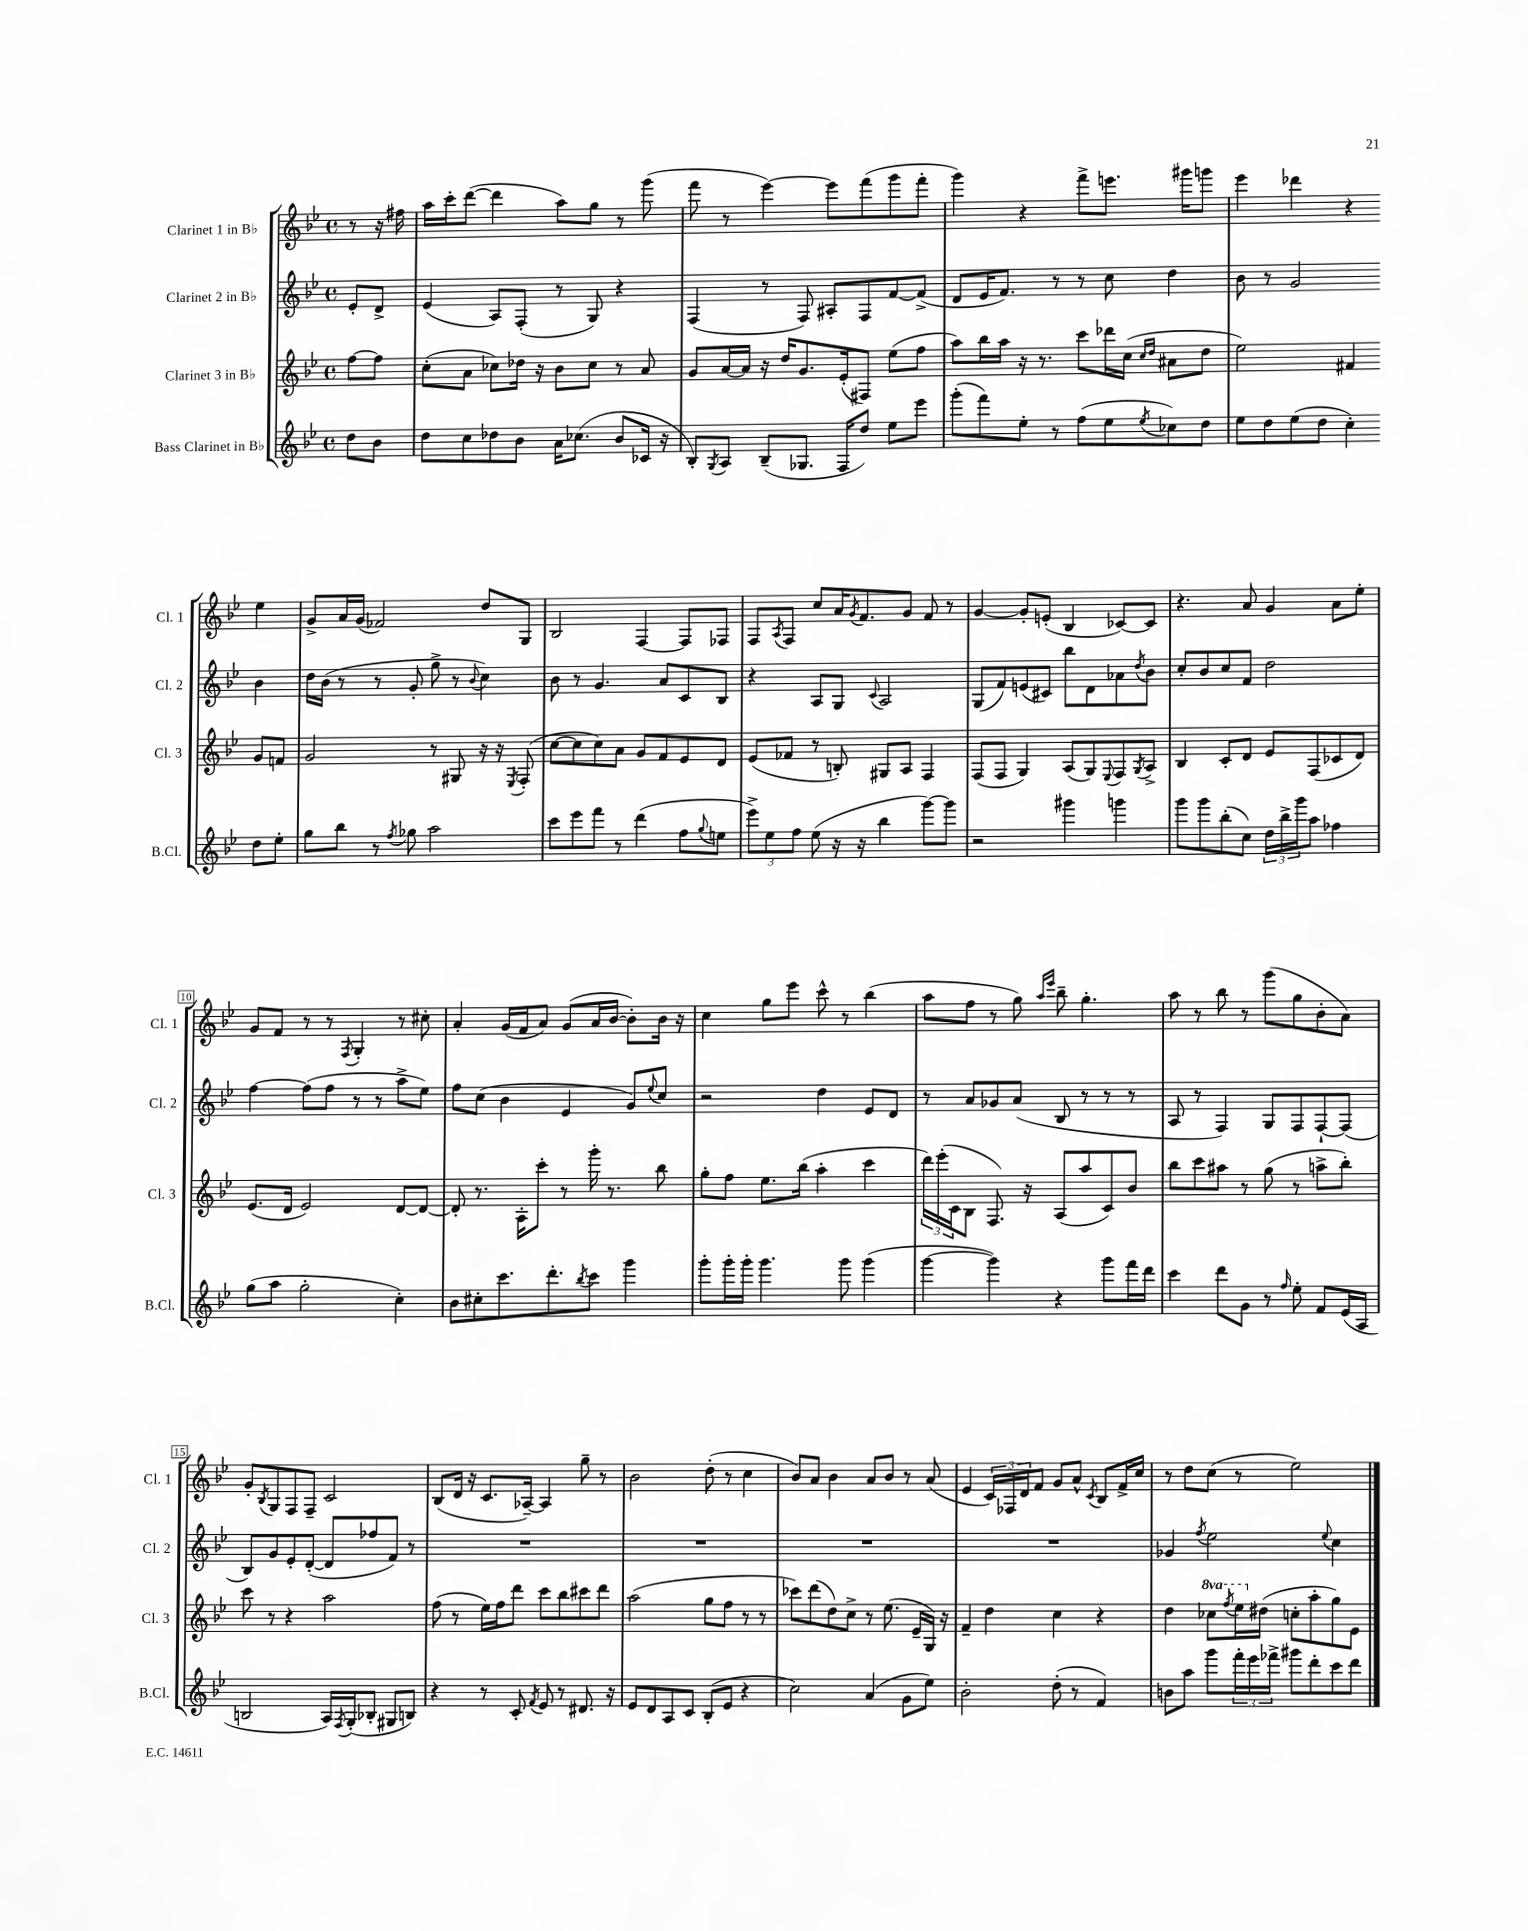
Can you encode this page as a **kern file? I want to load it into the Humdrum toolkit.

**kern	**kern	**kern	**kern
*staff4	*staff3	*staff2	*staff1
*clefG2	*clefG2	*clefG2	*clefG2
*k[b-e-]	*k[b-e-]	*k[b-e-]	*k[b-e-]
*M4/4	*M4/4	*M4/4	*M4/4
*met(c)	*met(c)	*met(c)	*met(c)
8dd	[8ff	8e-'	8r
8b-	8ff]	8d^	16r
.	.	.	16ff#
=	=	=	=
8dd	(8cc'	(4e-	16aa
.	.	.	16ccc'
8cc	8a	.	([8ddd
8dd-	8cc-)	8A)	4ddd]
8b-	16dd-	(8F'	.
.	16r	.	.
16a	8b-	8r	8aa)
(8.cc-	.	.	.
.	8cc-	8G)	8gg
8b-	8r	4r	8r
16c-	8a	.	(8ggg
16r	.	.	.
=	=	=	=
8B-')	8g	(4F	8fff
8qG	.	.	.
8A	[16a	.	8r
.	16a]	.	.
(8B-~	16r	8r	[4eee-)
.	16dd	.	.
8.G-	8.g	8F)	.
.	.	8A#'	8eee-]
16F	(16e-'	.	.
8dd)	8F#)	8F	(8fff
8ee-	(8ee-	[8f	8ggg
8eee-	8ff	(8f^]	8fff'
=	=	=	=
(8ggg'	8aa)	8d	4ggg)
8fff)	16bb-	16e-	.
.	16aa	8.f)	.
8ee-'	16r	.	4r
.	8.r	.	.
8r	.	8r	.
(8ff	8ccc	8r	8fff^
8ee-	16ddd-	8cc	8.eee
.	(16cc	.	.
.	16qqcc	.	.
8qee-	16qqdd	.	.
8cc-)	8a#	4dd	.
.	.	.	16ggg#
8dd	8dd	.	8ggg
=	=	=	=
8ee-	2ee-)	8b-	4eee-
8dd	.	8r	.
(8ee-	.	2g	4ddd-
8dd	.	.	.
4cc')	4f#	.	4r
8dd	8g	4b-	4ee-
8ee-'	8f	.	.
=	=	=	=
8gg	2g	16dd	8g^
.	.	(16b-	.
8bb-	.	8r	16a
.	.	.	(16g
8r	.	8r	2f-)
8qff	.	.	.
8gg-	.	8g'	.
2aa	8r	8gg^	.
.	8G#	8r	.
.	.	8qqb-	.
.	16r	4cc)	8dd
.	16r	.	.
.	8qE-	.	.
.	(8F'	.	8G
=	=	=	=
8ccc	[8cc	8b-	2B-
8eee-	8cc]	8r	.
8fff	8cc)	4.g	.
8r	8a	.	.
(4ddd	8g	.	[4F
.	8f	8a	.
8ff	8e-	8c	8F]
8qqgg	.	.	.
8ee	8d	8B-	8F-
=	=	=	=
12eee-^)	(8e-	4r	8F
12ee-	.	.	.
.	.	.	8qA
.	8f-	.	8F
12ff	.	.	.
(8ee-	8r	8A	8cc
16r	8B')	8G	16a
.	.	.	8qg
16r	.	.	8.f
.	.	8qqc	.
4bb-	8G#	2A	.
.	8A	.	8g
[8ggg)	4F	.	8f
8ggg]	.	.	8r
=	=	=	=
2r	(8F	(8G	[4g
.	8F	8f)	.
.	4G)	(8e	8g']
.	.	8c#)	(8e'
4ggg#	(8A	8bb-	4B-
.	8G)	8d	.
.	8qqE-	.	.
4ggg	8F	8a-	[8c-)
.	8qG	8qdd	.
.	8A^	8b-	8c-]
=	=	=	=
8ggg	4B-	8cc'	4.r
8ggg	.	8b-	.
(8bb-'	8c'	8cc	.
8cc)	8d	8f	8a
24dd	8e-	2dd	4g
24bb-^	.	.	.
24ggg	.	.	.
8aa	(8F	.	.
4ff-	8c-	.	8a
.	8d)	.	8ee-'
=	=	=	=
(8gg	(8.e-	[4ff	8g
8aa	.	.	8f
.	16d	.	.
2gg'	2e-)	(8ff]	8r
.	.	8ff	8r
.	.	.	8qF
.	.	8r	4G'
.	.	8r	.
4cc')	[8d	8aa^	8r
.	8d_	8ee-)	8cc#'
=	=	=	=
8b-	8d']	8ff	4a'
8cc#'	8.r	(8cc	.
8.ccc	.	4b-	(16g
.	16A'	.	16f
.	8ccc'	.	8a)
8.ddd'	.	.	.
.	8r	4e-	(8g
8qbb-	.	.	.
8ccc	16ggg'	.	16a
.	8.r	.	[16b-
4ggg	.	8g)	8b-'])
.	.	8qqee-	.
.	8bb-	8cc	16b-
.	.	.	16r
=	=	=	=
8ggg'	8gg'	2r	4cc
16ggg'	8ff	.	.
16ggg'	.	.	.
4.ggg	8.ee-	.	8gg
.	.	.	8eee-
.	(16bb-	.	.
.	4aa'	4dd	8ccc^^
8ggg	.	.	8r
(4ggg	4ccc	8e-	(4bb-
.	.	8d	.
=	=	=	=
[4ggg	24ddd)	8r	8aa
.	(24eee-'	.	.
.	24c	.	.
.	8B-	8a	8ff
4ggg])	8.F)	8g-	8r
.	.	(8a	8gg)
.	16r	.	.
.	.	.	16qqaa
.	.	.	16qqeee-
4r	(8A	8B-	8bb-~
.	8aa	8r	4.gg'
8ggg	8c)	8r	.
16fff	8b-	8r	.
16ddd	.	.	.
=	=	=	=
4ccc	8bb-	8A	8aa
.	8ccc	8r	8r
8ddd	8aa#	4F)	8bb-
8g	8r	.	8r
8r	(8gg	8G	(8ggg
16qqff	.	.	.
8ee-'	8r	8F	8gg
8f	8aa^	[8F`	8b-'
(16e-	8bb-')	(8F]	8a)
16A	.	.	.
=	=	=	=
2B	8ccc	8B-)	8g'
.	.	.	8qB-
.	8r	8g	8G
.	4r	8e-'	8F
.	.	([8d'	8F~
16A)	2aa	8d]	2c
8qF	.	.	.
(16G'	.	.	.
8B-'	.	8ff-	.
8G#	.	8f)	.
8B)	.	8r	.
=	=	=	=
4r	(8ff	1r	(8B-
.	8r	.	16d
.	.	.	16r
8r	16ee-)	.	8.c
.	16ff	.	.
8c'	8ddd	.	.
.	.	.	[16A-~)
8qf	.	.	.
8e-	8ccc	.	4A-]
8r	8bb-	.	.
8.d#	8ccc#	.	8gg~
.	8ddd	.	8r
16r	.	.	.
=	=	=	=
8e-	(2aa	1r	2b-
8d	.	.	.
8A	.	.	.
8c	.	.	.
(8B-'	8gg	.	(8dd'
8e-	8ff	.	8r
4r	8r	.	4cc
.	8r	.	.
=	=	=	=
2cc)	8ccc-)	1r	8b-)
.	(8ddd	.	8a
.	8dd)	.	4b-
.	8cc^	.	.
(4a	8r	.	8a
.	(8.ee-	.	8b-
8g	.	.	8r
.	16e-~	.	.
8ee-)	16G)	.	(8a
.	16r	.	.
=	=	=	=
2b-'	4f~	1r	4e-
.	4dd	.	24c)
.	.	.	24F-
.	.	.	24d
.	.	.	8f
(8dd'	4cc	.	8g
8r	.	.	8a^^
.	.	.	8qc
4f)	4r	.	8B-
.	.	.	16f^
.	.	.	16cc
=	=	=	=
8b	4dd	4g-	8r
8aa	.	.	8dd
.	.	8qff	.
8ggg	8ccc-	2ee-	(8cc
.	8qfff	.	.
24fff'	16eee-	.	8r
24eee-	.	.	.
.	(16dd#	.	.
24fff-^	.	.	.
8ggg#	8cc'	.	2ee-)
8ddd'	8aa'	.	.
.	.	8qqee-	.
8ccc	8gg)	4cc	.
8ddd	8e-	.	.
==	==	==	==
*-	*-	*-	*-
